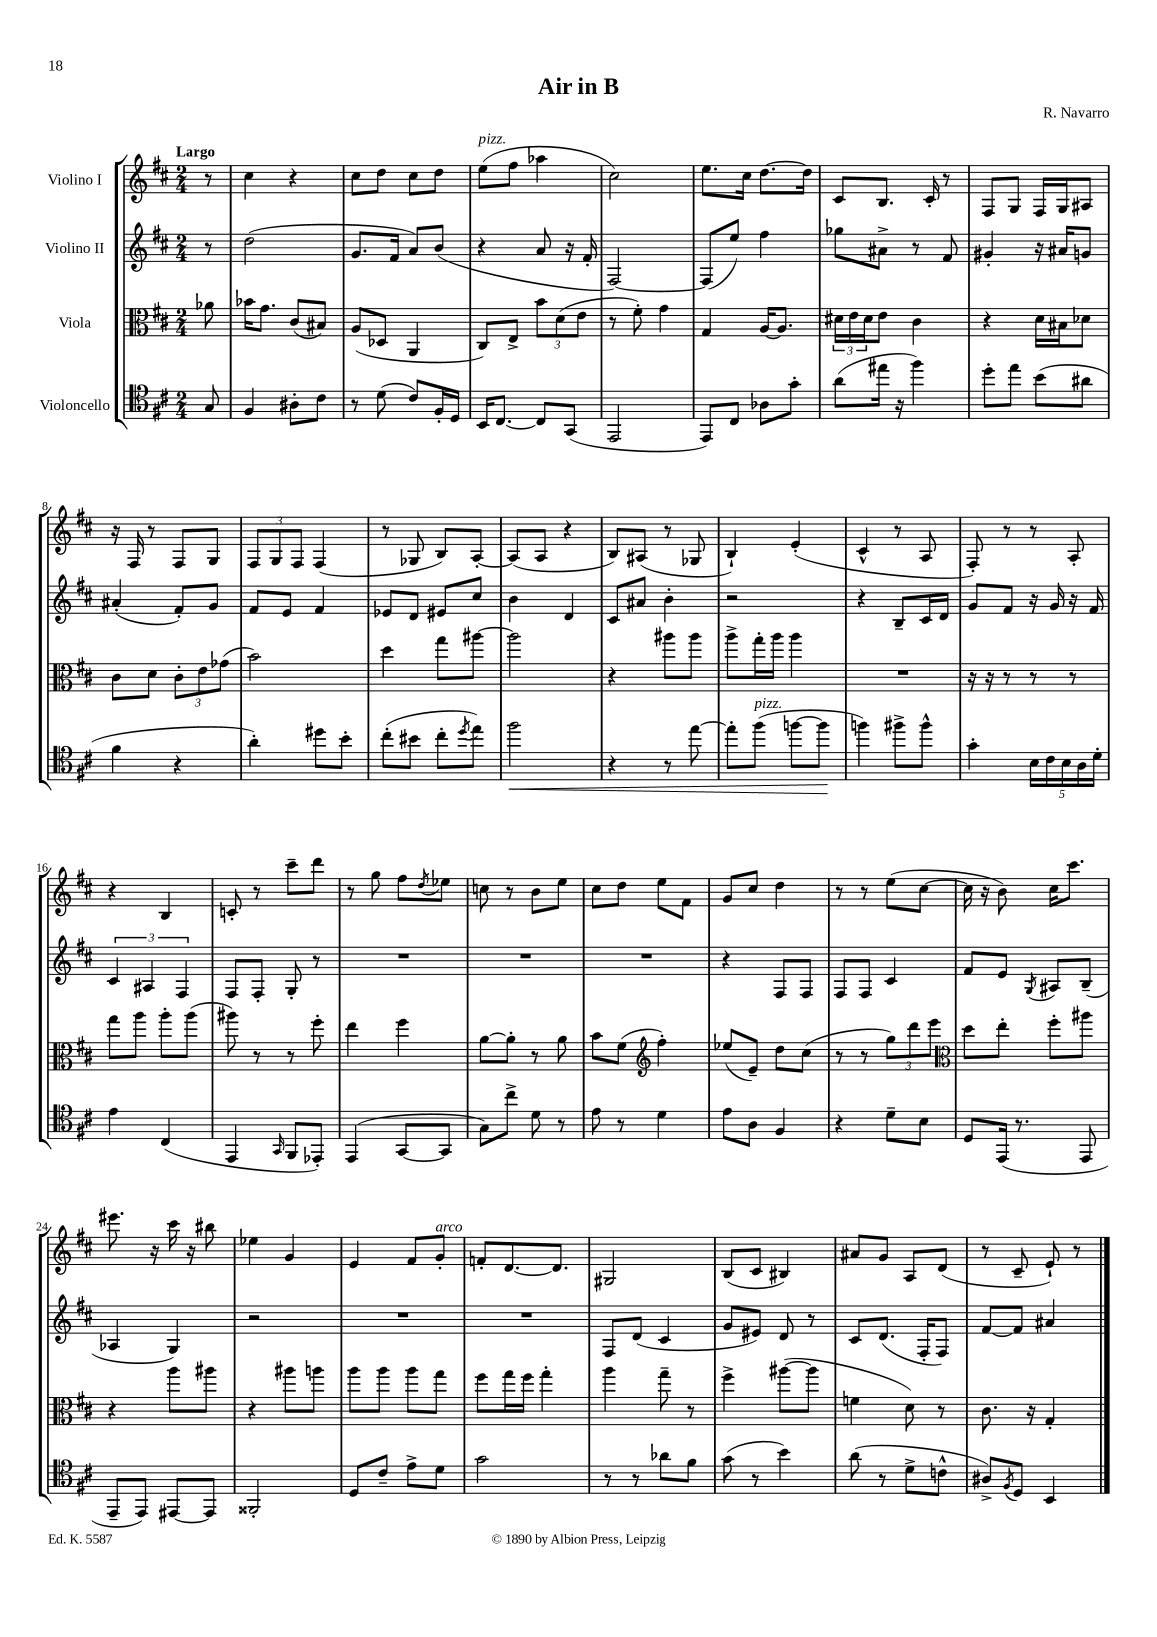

**kern	**dynam	**kern	**kern	**kern
*part4	*part4	*part3	*part2	*part1
*staff4	*staff4	*staff3	*staff2	*staff1
*I"Violoncello	*	*I"Viola	*I"Violino II	*I"Violino I
*clefC4	*	*clefC3	*clefG2	*clefG2
*k[f#c#]	*	*k[f#c#]	*k[f#c#]	*k[f#c#]
*M2/4	*	*M2/4	*M2/4	*M2/4
=	=	=	=	=
!	!	!	!	!LO:TX:a:B:t=Largo
8G/	.	8a-X\	8r	8r
=1	=1	=1	=1	=1
4F#/	.	16b-X\KL	(2dd\	4cc#\
.	.	8.g\J	.	.
8A#X'\L	.	(8c#/L	.	4r
8c#\J	.	8B#X/J)	.	.
=2	=2	=2	=2	=2
8r	.	(8A/L	8.g/L	8cc#\L
(8d\	.	8D-X/J	.	8dd\J
.	.	.	16f#/Jk	.
8c#/L)	.	4AA/	8a/L)	8cc#\L
16F#'/L	.	.	(8b/J	8dd\J
16D/JJ	.	.	.	.
=3	=3	=3	=3	=3
!	!	!	!	!LO:TX:a:i:t=pizz.
16BB/KL	.	8C#/L)	4r	(8ee\L
[8.C#/J	.	.	.	.
.	.	8E^/J	.	8ff#\J
8C#/L]	.	12b\L	8a/	4aa-X\
.	.	(12d\	.	.
(8GG/J	.	.	16r	.
.	.	12e\J	.	.
.	.	.	16f#'/	.
=4	=4	=4	=4	=4
2EE/	.	8r	[2F#/)	2cc#\)
.	.	8f#'\)	.	.
.	.	4g\	.	.
=5	=5	=5	=5	=5
8EE/L)	.	4G/	(8F#/L]	8.ee\L
8C#/J	.	.	8ee/J)	.
.	.	.	.	16cc#\Jk
8A-X\L	.	[16A/KL	4ff#\	[8.dd\L
.	.	8.A/J]	.	.
8g'\J	.	.	.	.
.	.	.	.	16dd\Jk]
=6	=6	=6	=6	=6
(8a\L	.	24d#X\LL	8gg-X\L	8c#/L
.	.	24e\	.	.
.	.	24d#\J	.	.
16ee#X\Jk	.	8e\J	8a#X^\J	8.B/J
16r	.	.	.	.
4ff#\)	.	4c#\	8r	.
.	.	.	.	16c#'/
.	.	.	8f#/	8r
=7	=7	=7	=7	=7
8dd'\L	.	4r	4g#X'/	8F#/L
8ee\J	.	.	.	8G/J
(8b\L	.	16d\LL	16r	16F#/LL
.	.	16B#X\J	16a#X/KL	16G/J
8a#X\J	.	8d-X\J	8gn/J	8A#X/J
!!LO:LB:g=z
=8	=8	=8	=8	=8
4f#\	.	8c#\L	(4a#X'/	16r
.	.	.	.	16F#/
.	.	8d\J	.	8r
4r	.	12c#'\L	8f#'/L)	8F#/L
.	.	12e\	.	.
.	.	.	8g/J	8G/J
.	.	(12g-X\J	.	.
=9	=9	=9	=9	=9
4a'\)	.	2b\)	8f#/L	12F#/L
.	.	.	.	12G/
.	.	.	8e/J	.
.	.	.	.	12F#/J
8dd#X\L	.	.	4f#/	(4F#/
8b'\J	.	.	.	.
=10	=10	=10	=10	=10
(8cc#'\L	.	4dd\	8e-X/L	8r
8b#X\J	.	.	8d/J	8G-X/
8cc#'\L	.	8gg\L	8e#X/L	8B/L)
8qdd/	.	.	.	.
8ee\J)	.	[8aa#X\J	8cc#/J	[8A'/J
=11	=11	=11	=11	=11
!	!LO:HP:b	!	!	!
2ff#\	<	2aa#\]	4b\	(8A/L]
.	.	.	.	8A/J
.	.	.	4d/	4r
=12	=12	=12	=12	=12
4r	.	4r	8c#/L	8B/L)
.	.	.	8a#X/J	(8A#X/J
8r	.	8aa#X\L	4b'\	8r
[8ee\	.	8aa#\J	.	8G-X/
=13	=13	=13	=13	=13
8ee'\L]	.	8aa^\L	2r	4B`/)
!LO:TX:a:i:t=pizz.	!	!	!	!
(8ff#\J	.	16gg'\L	.	.
.	.	16aa\JJ	.	.
[8ffn\L	.	4aa\	.	(4e'/
8ff\J]	.	.	.	.
.	[	.	.	.
=14	=14	=14	=14	=14
4ffn\)	.	2r	4r	4c#^^/
8ff#X^\L	.	.	8B~/L	8r
8ff#^^\J	.	.	16c#/L	8A/
.	.	.	16d/JJ	.
=15	=15	=15	=15	=15
4g'\	.	16r	8g/L	8F#'/)
.	.	16r	.	.
.	.	8r	8f#/J	8r
20B\LL	.	8r	16r	8r
20c#\	.	.	.	.
.	.	.	16g/	.
20B\	.	.	.	.
.	.	8r	16r	8A'/
20A\	.	.	.	.
.	.	.	16f#/	.
20d'\JJ	.	.	.	.
!!LO:LB:g=z
=16	=16	=16	=16	=16
4e\	.	8gg\L	6c#/	4r
.	.	8aa\J	.	.
.	.	.	6A#X/	.
(4C#/	.	8aa'\L	.	4B/
.	.	.	6F#/	.
.	.	(8aa\J	.	.
=17	=17	=17	=17	=17
4EE/	.	8aa#X\)	8F#/L	8cn'/
.	.	8r	8F#'/J	8r
16qqGG/	.	.	.	.
8FF#/L	.	8r	8G'/	8ccc#~\L
8EE-X'/J)	.	8ff#'\	8r	8ddd\J
=18	=18	=18	=18	=18
(4EE/	.	4ee\	2r	8r
.	.	.	.	8gg\
[8GG/L	.	4ff#\	.	8ff#\L
.	.	.	.	8qdd/
8GG/J]	.	.	.	8ee-X\J
=19	=19	=19	=19	=19
8G\L)	.	[8a\L	2r	8ccn\
8cc#^\J	.	8a'\J]	.	8r
8d\	.	8r	.	8b\L
8r	.	8a\	.	8ee\J
=20	=20	=20	=20	=20
8e\	.	8b\L	2r	8cc#\L
8r	.	(8f#\J	.	8dd\J
*	*	*clefG2	*	*
4d\	.	4ff#'\)	.	8ee\L
.	.	.	.	8f#\J
=21	=21	=21	=21	=21
8e\L	.	(8ee-X/L	4r	8g/L
8A\J	.	8e~/J)	.	8cc#/J
4F#/	.	8dd\L	8F#/L	4dd\
.	.	(8cc#\J	8F#/J	.
=22	=22	=22	=22	=22
4r	.	8r	8F#/L	8r
.	.	8r	8F#/J	8r
8d~\L	.	12gg\L)	4c#/	(8ee\L
.	.	12ddd\	.	.
8B\J	.	.	.	[8cc#\J
.	.	12eee\J	.	.
=23	=23	=23	=23	=23
*	*	*clefC3	*	*
8D/L	.	8dd\L	8f#/L	16cc#\]
.	.	.	.	16r
(16EE/Jk	.	8ee'\J	8e/J	8b\)
8.r	.	.	.	.
.	.	.	8qG/	.
.	.	8ff#'\L	8A#X/L	16cc#\KL
.	.	.	.	8.ccc#\J
8EE/	.	8aa#X\J	(8B~/J	.
!!LO:LB:g=z
=24	=24	=24	=24	=24
8EE~/L	.	4r	4A-X/	8.eee#X\
8EE/J)	.	.	.	.
.	.	.	.	16r
[8EE#X/L	.	8aa\L	4G/)	16ccc#\
.	.	.	.	16r
8EE#/J]	.	8aa#X\J	.	8bb#X\
=25	=25	=25	=25	=25
2FF##X'/	.	4r	2r	4ee-X\
.	.	8aa#X\L	.	4g/
.	.	8aan\J	.	.
=26	=26	=26	=26	=26
8D/L	.	8aa\L	2r	4e/
8c#~/J	.	8aa\J	.	.
8e^\L	.	8aa\L	.	8f#/L
!	!	!	!	!LO:TX:a:i:t=arco
8d\J	.	8gg\J	.	8g'/J
=27	=27	=27	=27	=27
2g\	.	8ff#\L	2r	8fn'/L
.	.	16gg\L	.	[8.d/
.	.	16ff#\JJ	.	.
.	.	4gg'\	.	.
.	.	.	.	8.d/J]
=28	=28	=28	=28	=28
8r	.	4aa\	8F#/L	2G#X/
8r	.	.	(8d/J	.
8a-X\L	.	8gg~\	4c#/	.
8f#\J	.	8r	.	.
=29	=29	=29	=29	=29
(8g\	.	4ff#^\	8g/L	(8B/L
8r	.	.	8e#X/J)	8c#/J
4b\)	.	([8aa#X\L	8d/	4B#X/)
.	.	8aa#\J]	8r	.
=30	=30	=30	=30	=30
(8a\	.	4fn\	8c#/L	8a#X/L
8r	.	.	(8.d/J	8g/J
8d^\L	.	8d\)	.	8A/L
.	.	.	16F#'/KL	.
8cn^^\J	.	8r	8F#/J)	(8d/J
=31	=31	=31	=31	=31
8A#X^/L)	.	8.c#\	[8f#/L	8r
8qF#/	.	.	.	.
8D/J	.	.	8f#/J]	8c#~/
.	.	16r	.	.
4BB/	.	4G'/	4a#X/	8e`/)
.	.	.	.	8r
==	==	==	==	==
*-	*-	*-	*-	*-
